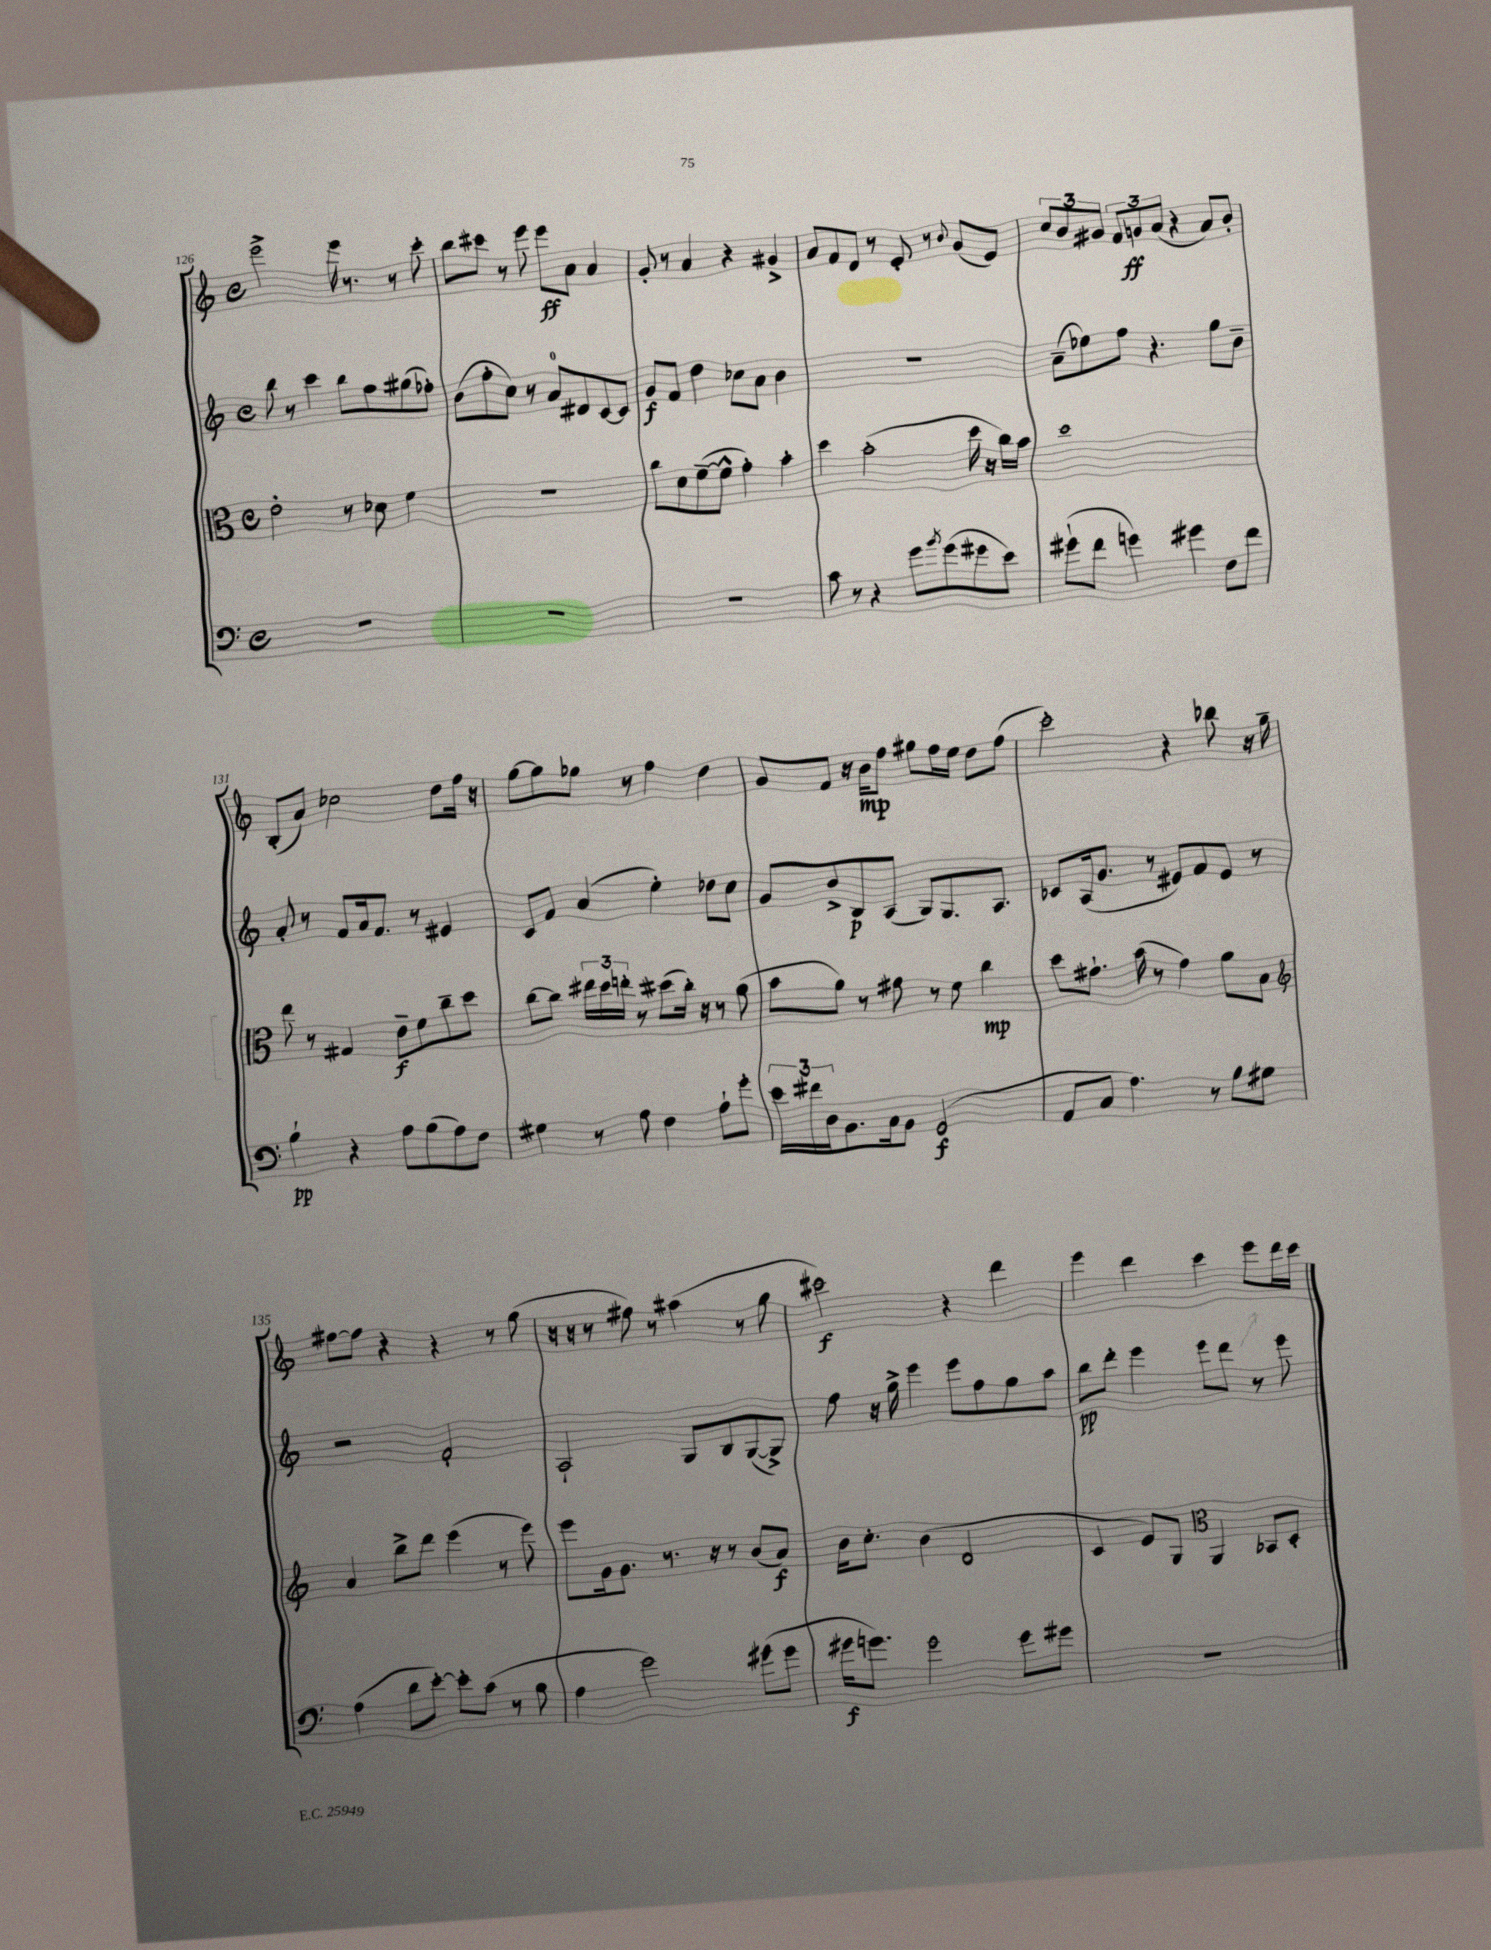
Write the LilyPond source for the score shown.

<<
\new StaffGroup <<
\new Staff = "s0" {
    \clef treble \key c \major \defaultTimeSignature \time 4/4
    e'''2-> e'''16 r8. r8 c'''8-. |
    b''8 cis'''8 r8 e'''8 e'''8\ff a'8 a'4 |
    g'8-. r8 a'4 r4 gis'4-> |
    a'8 f'8 d'8 r8 e'8-. r8 \appoggiatura { b'8 } g'8( e'8) |
    \tuplet 3/2 { c''8 b'8 gis'8 } \tuplet 3/2 { f'8 g'8\ff a'8( } r4 a'8) b'8-. |
    b8-.( a'8) ces''2 d''8 f''16 r16 |
    g''8~ g''8 ges''8 r8 f''4 d''4 |
    g'8 f'8 r16 b'16\mp f''8 gis''8 f''16 e''16 d''8 f''8( |
    c'''2-.) r4 bes''8 r16 g''16-- |
    fis''8~ fis''8 r4 r4 r8 g''8( |
    r16 r16 r8 fis''8) r8 ais''4( r8 g''8 |
    cis'''2\f) r4 d'''4 |
    e'''4 d'''4 c'''4 e'''8 d'''16 c'''16 \bar "|." |
}
\new Staff = "s1" {
    \clef treble \key c \major \defaultTimeSignature \time 4/4
    b''8 r8 c'''4 b''8 f''8 gis''8( fes''8-.) |
    b'8( f''8-. c''8) r8 a'8-0 dis'8 c'8~ c'8 |
    g'8\f f'8 d''4 ces''8 a'8 b'4 |
    R1 |
    a'8--( ees''8) f''8 r4. g''8 b'8-- |
    a'8-. r8 f'8 a'16 f'8. r8 eis'4 |
    c'8 f'8 a'4( e''4-.) des''8 c''8 |
    g'8 b'8-> b8\p a8( g8) g8. a8. |
    ces'8 a16( g'8. r8 eis'8) f'8 eis'8 r8 |
    r2 f'2-. |
    a2-! g8 b8 g8~( g8->) |
    f''8 r16 g''16-> e'''4 e'''8 f''8 g''8 a''8 |
    b''8\pp d'''8-. e'''4 e'''8 d'''8 r8 e'''8 \bar "|." |
}
\new Staff = "s2" {
    \clef alto \key c \major \defaultTimeSignature \time 4/4
    e'2-. r8 des'8 f'4 |
    R1 |
    c''8 d'8 f'8~--( f'8-^ g'4-.) b'4-. |
    d''4 b'2-.( d''16 r16 c''16) b'16 |
    d''1 |
    e''8 r8 gis4 e'8--\f f'8 c''8-- d''8 |
    c''8~ c''8 \tuplet 3/2 { eis''16 d''16 e''16-. } r8 dis''8( c''16-.) r16 r8 a'8( |
    b'8 a'8) r8 gis'8 r8 f'8 c''4\mp |
    d''8 gis'8.-! b'16( r8 gis'4) a'8 b8 |
    \clef treble a'4 b''8-> d'''8 e'''4( r8 e'''8) |
    e'''8 g'16 g'8. r8. r16 r8 b'8( a'8\f) |
    b'16 c''8.-. b'4( d'2 |
    c'4 e'8) g8 \clef alto a,4 bes,8 d8-. \bar "|." |
}
\new Staff = "s3" {
    \clef bass \key c \major \defaultTimeSignature \time 4/4
    R1 |
    R1 |
    R1 |
    c'8 r8 r4 g'8 \acciaccatura { b'8 } g'8( gis'8 e'8) |
    gis'8-!( f'8 g'4) gis'4 f8 f'8 |
    b4-!\pp r4 a8 b8( a8) f8 |
    gis4 r8 a8 f4 a8-! g'8-. |
    \tuplet 3/2 { e'16 fis'16 d16 } b,8. c16 b,8 g,2\f( |
    a,8 c8 a4.) r8 b8 gis8 |
    a4( d'8 e'8~-.) e'8-. c'8( r8 b8 |
    a4 g'2) gis'8( gis'8 |
    gis'16\f g'8.) g'2 g'8 gis'8 |
    R1 \bar "|." |
}
>>
>>
\layout { \context { \Score currentBarNumber = #126 } }
